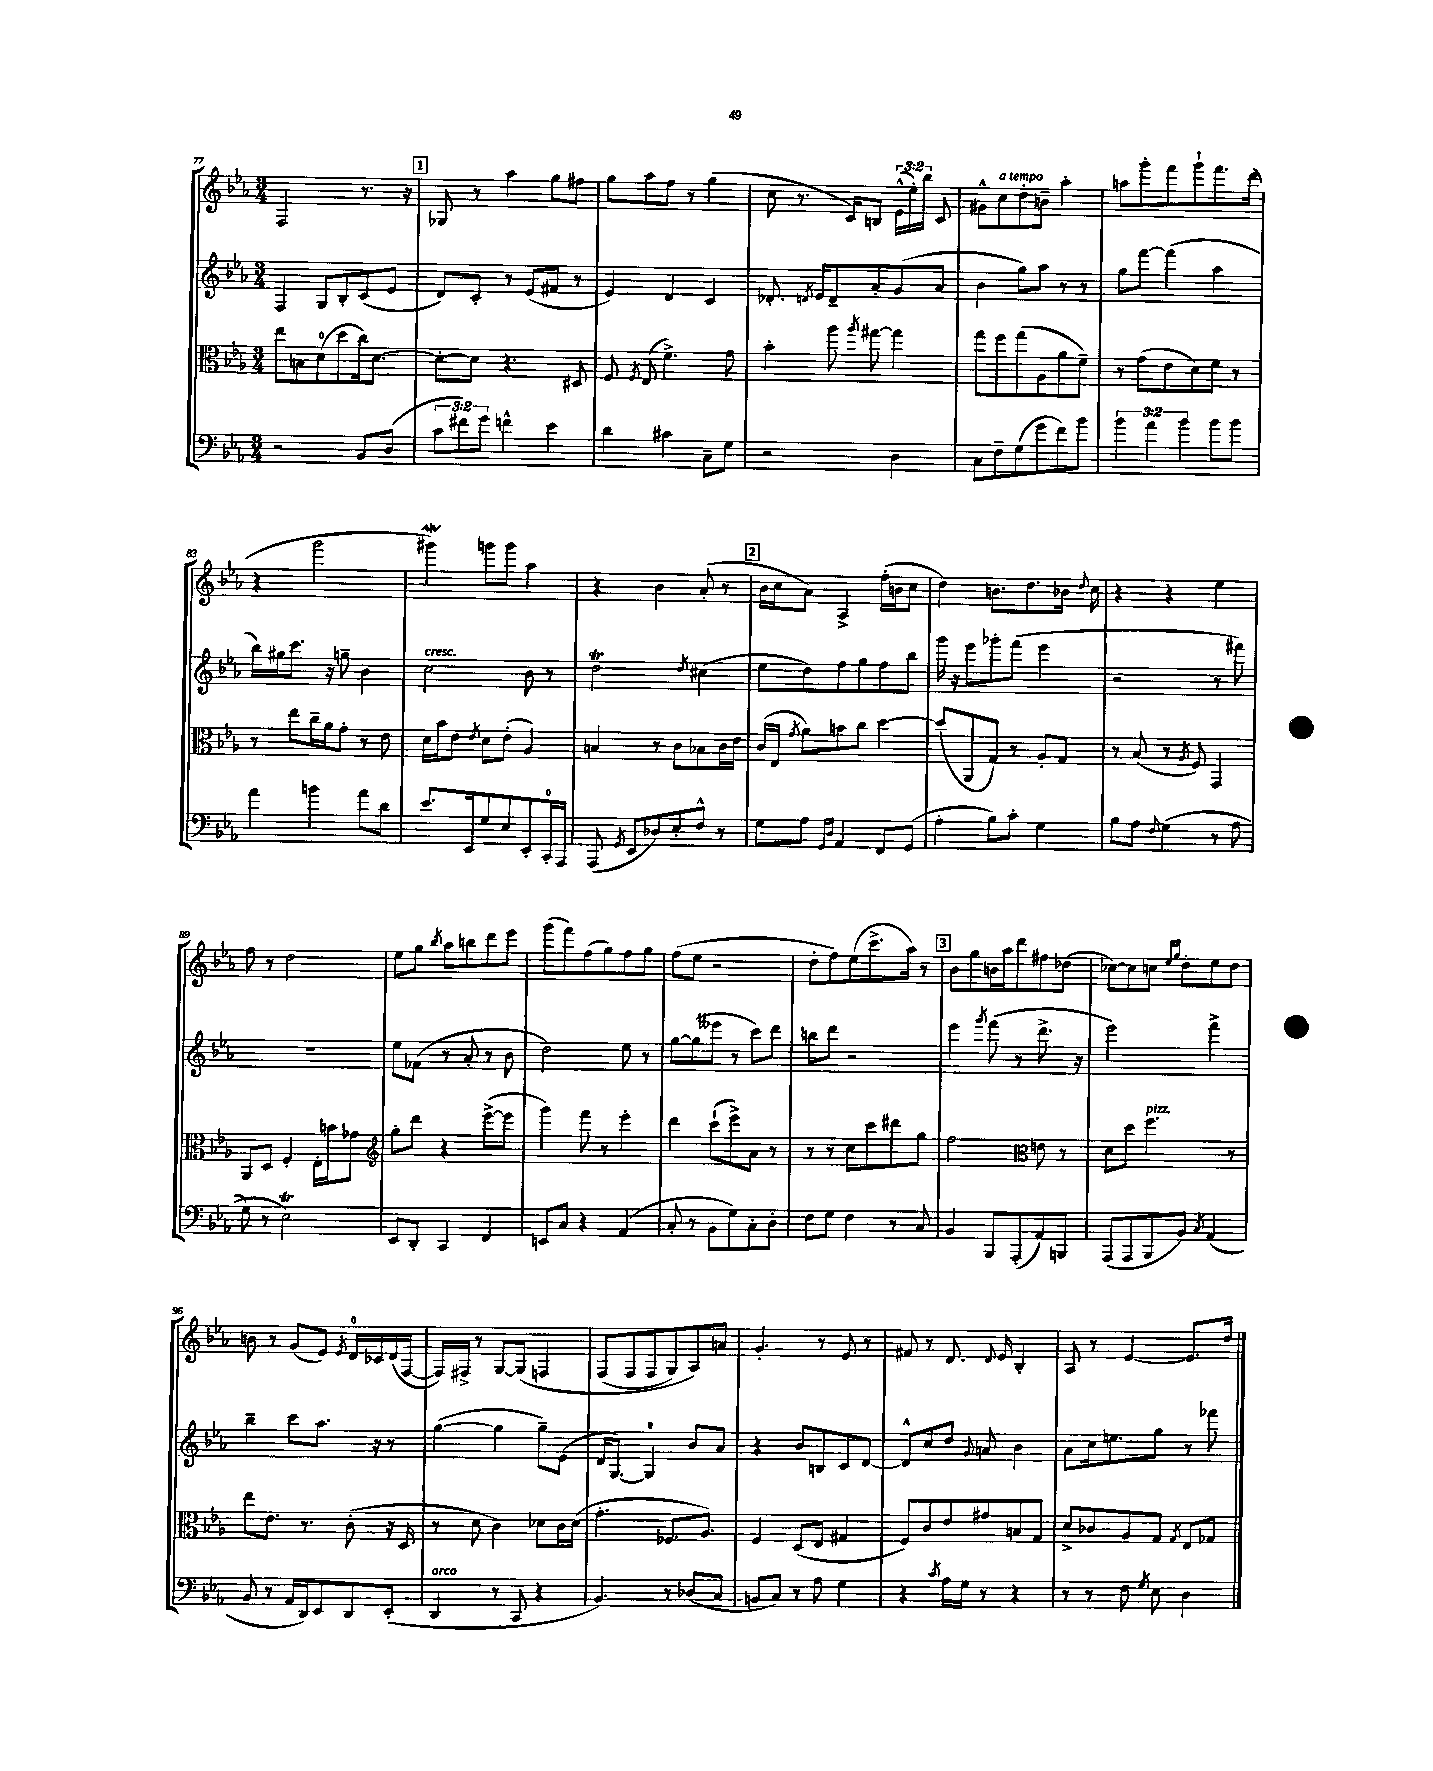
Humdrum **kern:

**kern	**kern	**kern	**kern
*staff4	*staff3	*staff2	*staff1
*clefF4	*clefC3	*clefG2	*clefG2
*k[b-e-a-]	*k[b-e-a-]	*k[b-e-a-]	*k[b-e-a-]
*M3/4	*M3/4	*M3/4	*M3/4
2r	8ee-	4F	2F
.	8B	.	.
.	(8d	8G	.
.	8dd	8B-'	.
8BB-	16cc)	(8c	8.r
.	[8.d	.	.
(8D	.	8e-	.
.	.	.	16r
=	=	=	=
12c	8d'_	8d)	8G-
12f#)	.	.	.
.	8d]	8c'	8r
12g	.	.	.
4f^^	4.r	8r	4aa-
.	.	(8e-	.
4e-	.	8f#	8gg
.	8D#	8r	8ff#
=	=	=	=
4d	8F	4e-)	8gg
.	8qF	.	.
.	(8E-	.	8aa-
4c#	4.f^)	4d	8ff
.	.	.	8r
8C~	.	4c	(4gg
8G	8g	.	.
=	=	=	=
2r	4b-'	8.d-'	8cc
.	.	.	8.r
.	.	8qd	.
.	.	16e-	.
.	8aa-	8d~	.
.	.	.	16c)
.	8qaa-	.	.
.	[8gg#	8a-'	8B
4D	4gg#]	(8g	(24e-^^
.	.	.	24ee-')
.	.	.	24bb-
.	.	8a-	8c
=	=	=	=
8C	8gg	4b-	8g#^^
8F~	8ff	.	8cc
(8G	(8gg	8gg)	8dd'
8g	8A-	8aa-	8b~
8f)	8a-	8r	4aa-'
8b-	8f~)	8r	.
=	=	=	=
6b-	8r	8gg	8aa
.	(8g	[8fff	8ggg'
6a-	.	.	.
.	8e-	(4fff]	8fff
6b-	.	.	.
.	8d)	.	8ggg`
8b-	8f	4aa-	8.fff
8b-	8r	.	.
.	.	.	(16ddd
=	=	=	=
4a-	8r	16bb-)	4r
.	.	16gg#	.
.	8ee-	8.ccc	.
4b	16cc~	.	2ggg
.	16a-	16r	.
.	8g'	8gg~	.
8a-	8r	4b-	.
8d	8e-	.	.
=	=	=	=
8.e-	16d	2cc	4ggg#)
.	16b-	.	.
.	8e-	.	.
16EE-	.	.	.
.	8qe-	.	.
8G	8d	.	8ggg
8E-	(8e-'	.	8ggg
8EE-'	4A-)	8b-	4aa-
16CC'	.	8r	.
16AAA-	.	.	.
=	=	=	=
(8AAA-	4B	2dd	4r
8qGG	.	.	.
8EE-	.	.	.
8D-)	8r	.	4b-
8E-'	8c	.	.
.	.	8qdd	.
8F^^	8B-	(4cc#	(8a-'
8r	16c	.	8r
.	16e-	.	.
=	=	=	=
8G	(16c	8ee-	16b-
.	16E-	.	16cc
.	8qg	.	.
8A-	8a-)	8dd)	8a-)
16qqGG	.	.	.
16qqD	.	.	.
4AA-	8b	8ff	4A-^
.	8cc	8gg	.
8FF	[4dd	8ff	(16ff'
.	.	.	16b
(8GG	.	8bb-	8cc
=	=	=	=
4A-'	(8dd]	16ggg	4dd)
.	.	16r	.
.	8AA-	8eee-	.
8B-)	8G)	8ggg-'	8.b
8c'	8r	(8fff	.
.	.	.	8.dd
4G	8A-'	4eee-	.
.	8G	.	16b-
.	.	.	8qqdd
.	.	.	16cc
=	=	=	=
8B-	8r	2r	4r
8A-	(8B-	.	.
16qqF	.	.	.
&((4G	8r	.	4r
.	8qA-	.	.
.	8F)	.	.
8r	4GG	8r	4ee-
8A-	.	8fff#)	.
=	=	=	=
8G)	8AA-	2.r	8ff
8r	8D	.	8r
2E-&)	4F'	.	2dd
.	16E-'	.	.
.	16b	.	.
.	8g-	.	.
=	=	=	=
*	*clefG2	*	*
8EE-	8gg'	8ee-	8ee-
8DD'	8ddd	(8f-	8gg
.	.	.	8qbb-
4CC	4r	8r	8aa-
.	.	8a-'	8bb
4FF	([8eee-^	8r	8ddd
.	8eee-]	8b-	8eee-
=	=	=	=
8EE	4ggg)	2dd)	(8ggg
8C	.	.	8fff)
4r	8fff	.	(8ff
.	8r	.	8gg)
(4AA-	4eee-'	8ee-	8ff
.	.	8r	8gg
=	=	=	=
8C'	4ddd	[8gg	(8ff
8r	.	(8gg]	8ee-
8BB-	(8ccc`	8eee--	2r
8G)	8eee-^)	8r	.
8C'	8a-	8ccc)	.
8D'	8r	8ddd	.
=	=	=	=
8F	8r	8bb	8dd'
8G	8r	8ddd	8ff)
4F	8cc	2r	(8ee-
.	8ccc	.	8.ccc^
8r	8ddd#	.	.
.	.	.	16aa-)
8C	8gg	.	8r
=	=	=	=
4BB-	2ff	4eee-	8b-
.	.	.	8gg
.	.	8qggg	.
8BBB-	.	(8fff	16b
.	.	.	16aa-
(8AAA-'	.	8r	8ddd
*	*clefC3	*	*
8AA-)	8e	8.ddd^	8ff#
8BBB	8r	.	(8dd-
.	.	16r	.
=	=	=	=
(8AAA-	8d	2eee-)	[8cc-)
8AAA-	8dd	.	8cc-]
8BBB-	4.ff	.	8cc
.	.	.	16qqee-
.	.	.	16qqgg
8BB-)	.	.	8dd'
8qC	.	.	.
(4AA-	.	4fff^	8ee-
.	8r	.	8dd
=	=	=	=
8BB-	8ee-	4bb-~	8b
8r	8.e-	.	8r
16AA-	.	8ccc	(8g
16DD)	8.r	.	.
8EE-	.	8.aa-	8e-)
.	.	.	8qe-
8DD	(8c'	.	16d
.	.	16r	16c-
(8EE-'	16r	8r	(16d
.	16D	.	[16F
=	=	=	=
4DD	8r	([4gg	16F])
.	.	.	16F#^
.	8d	.	8r
8r	4c)	4gg]	[8G
8CC	.	.	&(8G]
4r	8d-	8gg~)	4F
.	16c	(8e-	.
.	(16d-	.	.
=	=	=	=
4.BB-)	4.g'	16d	(8F
.	.	[8.G)	.
.	.	.	8F
.	.	4G]	8F
8r	8.F-	.	8G)
(8D-	.	8b-	8A-&)
.	8.A-)	.	.
8C	.	8a-	8a
=	=	=	=
8BB	4F	4r	4.g'
8C)	.	.	.
8r	(8D	8b-	.
8A-	8E-	8B	8r
4G	4G#	8c	8e-
.	.	[8d	8r
=	=	=	=
4r	8F)	8d^^]	8f#
.	8c	8cc	8r
8qc	.	.	.
16A-	8e-	8dd	8.d
16G	.	.	.
.	.	8qqg	.
8r	8g#	8a	.
.	.	.	8qqd
.	.	.	16e-
4r	8B	4b-	4B-'
.	8G	.	.
=	=	=	=
8r	8d^	8a-	8A-
8r	8c-	16cc	8r
.	.	8.ee	.
8F	8A-	.	[4e-
8qG	.	.	.
8E-	8G	8gg	.
.	8qG	.	.
4D	8E-	8r	8.e-]
.	8G-	8fff-	.
.	.	.	16dd
==	==	==	==
*-	*-	*-	*-
